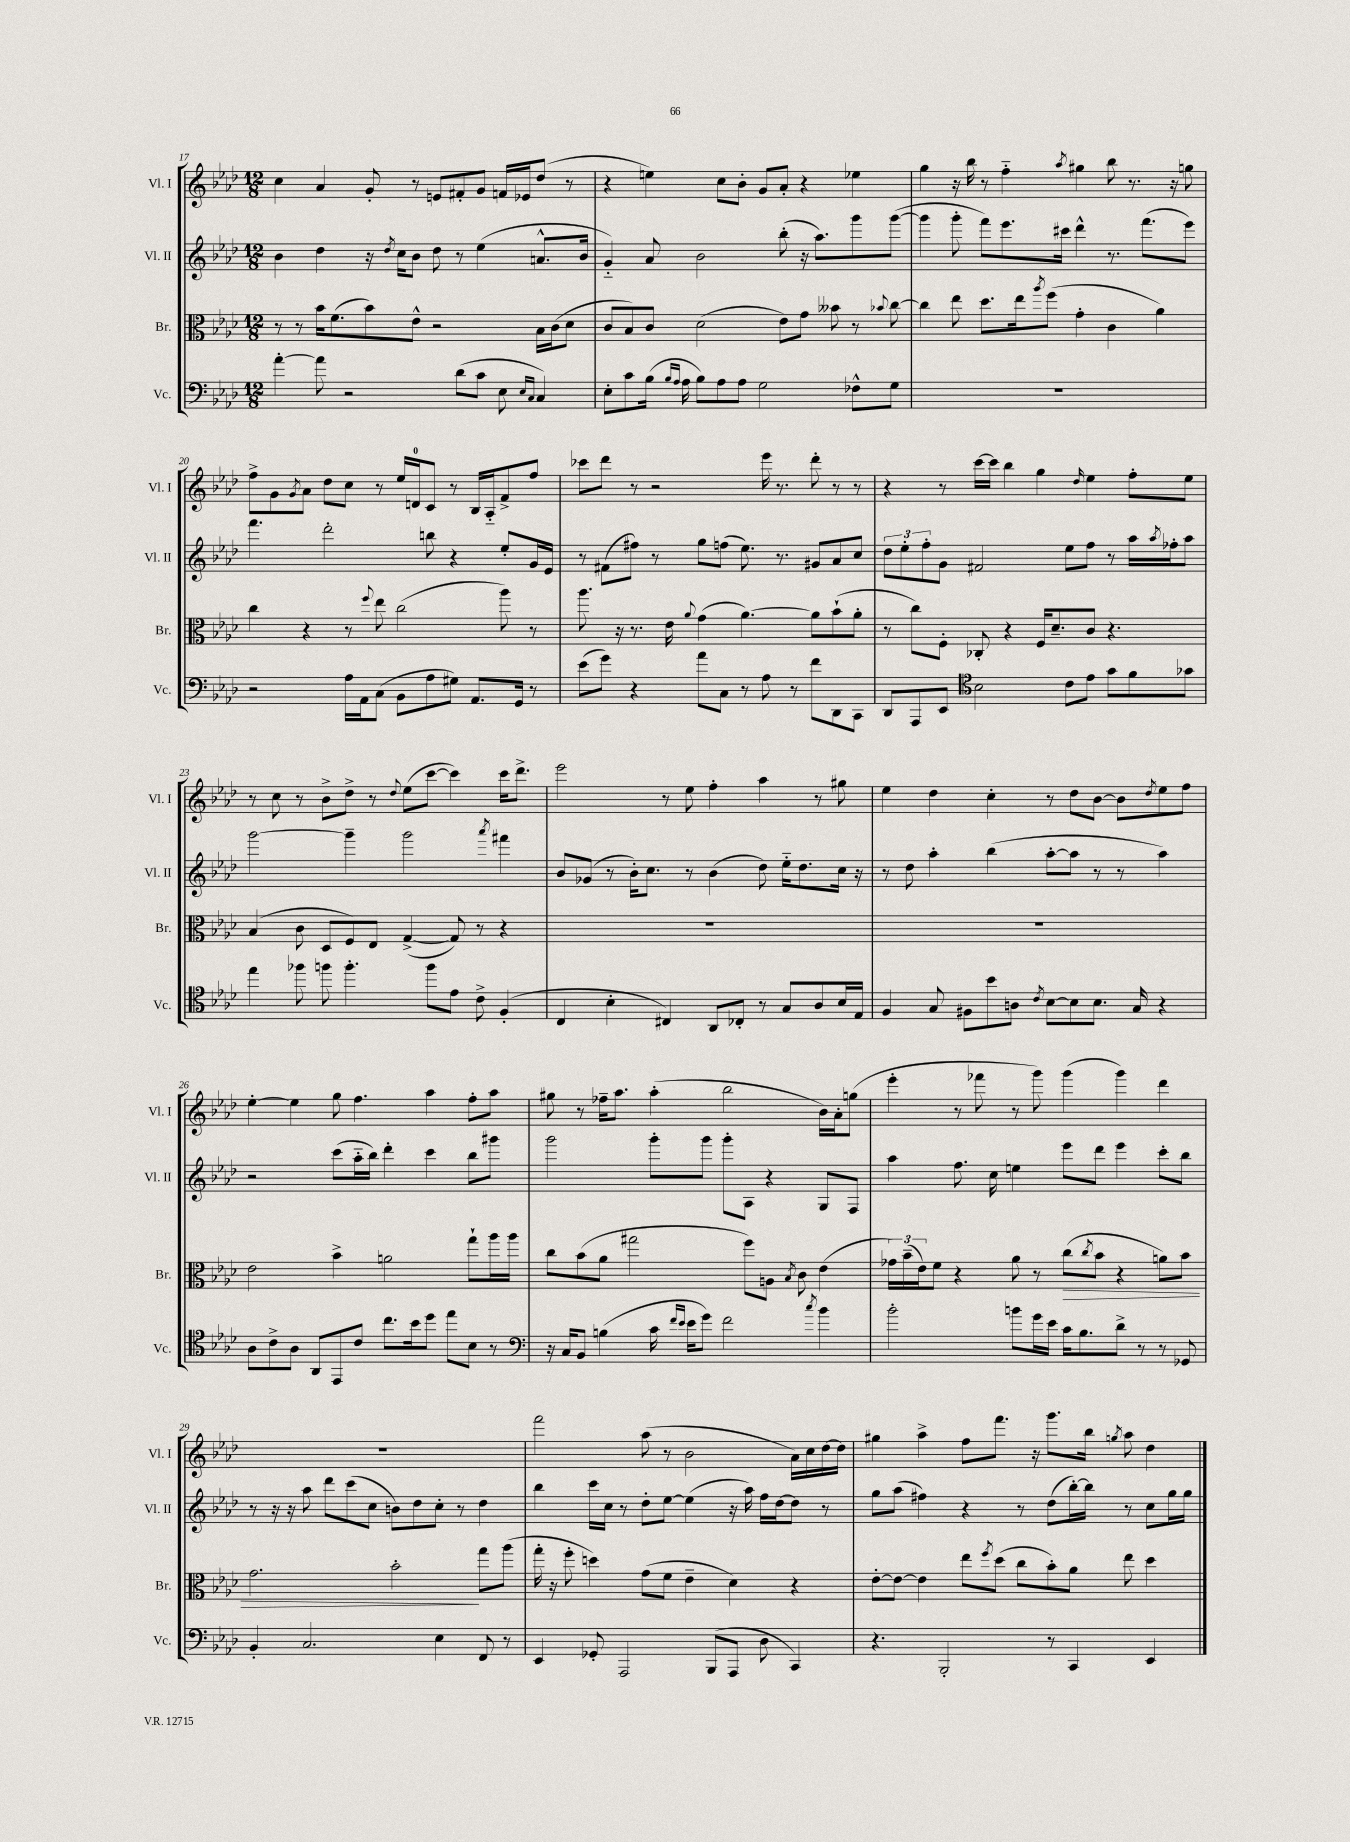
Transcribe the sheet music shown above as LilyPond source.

<<
\new StaffGroup <<
\new Staff = "s0" \with { instrumentName = "Vl. I" shortInstrumentName = "Vl. I" } {
    \clef treble \key aes \major \numericTimeSignature \time 12/8
    c''4 aes'4 g'8-. r8 e'8 fis'8-. g'8 f'16 ees'16 des''8( r8 |
    r4 e''4) c''8 bes'8-. g'8 aes'8-. r4 ees''4 |
    g''4 r16 bes''16 r8 f''4-_ \acciaccatura { aes''8 } gis''4 bes''8 r8. r16 g''8 |
    f''8-> g'8 \acciaccatura { g'8 } aes'8 des''8 c''8 r8 ees''16 d'16-0 c'8 r8 bes16 aes16-_ f'8-> f''8 |
    ces'''8 des'''8 r8 r2 ees'''16 r8. des'''8-. r8 r8 |
    r4 r8 c'''16~ c'''16 bes''4 g''4 \grace { des''16 } ees''4 f''8-. ees''8 |
    r8 c''8 r8 bes'8-> des''8-> r8 \appoggiatura { des''8 } ees''8( c'''8~ c'''4) c'''16 des'''8.-> |
    ees'''2 r8 ees''8 f''4-. aes''4 r8 gis''8 |
    ees''4 des''4 c''4-. r8 des''8 bes'8~ bes'8 \acciaccatura { des''8 } ees''8 f''8 |
    ees''4~-. ees''4 g''8 f''4. aes''4 f''8-. aes''8 |
    gis''8 r8 fes''16-- aes''8. aes''4-.( bes''2 bes'16) aes'16-. g''8( |
    ees'''4-. r8 fes'''8 r8 g'''8) g'''4( g'''4) des'''4 |
    R1. |
    f'''2 aes''8( r8 bes'2 aes'16) c''16 des''16~ des''16 |
    gis''4 aes''4-> f''8 f'''8. r16 g'''8. bes''16 \acciaccatura { g''8 } aes''8 des''4 \bar "|." |
}
\new Staff = "s1" \with { instrumentName = "Vl. II" shortInstrumentName = "Vl. II" } {
    \clef treble \key aes \major \numericTimeSignature \time 12/8
    bes'4 des''4 r16 \acciaccatura { des''8 } c''16 bes'8 des''8 r8 ees''4( a'8.-^ bes'16 |
    g'4-_) aes'8 bes'2 bes''8-.( r16 aes''8.) g'''8 g'''8~( |
    g'''4 g'''8-. f'''8) ees'''8. cis'''16 des'''4-^ r8. f'''8.( ees'''8) |
    f'''4. des'''2-. b''8 r4 ees''8-. g'16 ees'16 |
    r8 fis'8( fis''8) r8 g''8 f''8( ees''8.) r8. gis'8 aes'8 c''8 |
    \tuplet 3/2 { des''8 ees''8-. f''8-. } g'8 fis'2 ees''8 f''8 r8 aes''16 \acciaccatura { aes''8 } fes''16-. aes''8 |
    g'''2~ g'''4-- g'''2 \acciaccatura { aes'''8 } fis'''4 |
    bes'8 ges'8( r8 bes'16-.) c''8. r8 bes'4( des''8) ees''16-_ des''8. c''16 r16 |
    r8 des''8 aes''4-. bes''4( aes''8~-. aes''8 r8 r8 aes''4) |
    r2 c'''8( aes''16-_ bes''16) des'''4-. c'''4 bes''8 gis'''8 |
    g'''2 g'''8-. g'''8 g'''8-. aes8 r4 g8 f8 |
    aes''4 f''8. c''16 e''4 ees'''8 des'''8 ees'''4 c'''8-. bes''8 |
    r8 r16 r16 aes''8 des'''8 c'''8( c''8 b'8) des''8 c''8-. r8 des''4 |
    bes''4 c'''16 c''16 r8 des''8-. ees''8~ ees''4( r16 aes''16) f''16 des''16~ des''8 r8 |
    g''8 aes''8( fis''4) r4 r8 des''8( bes''16~-.) bes''16 r8 c''8 g''16 g''16 \bar "|." |
}
\new Staff = "s2" \with { instrumentName = "Br." shortInstrumentName = "Br." } {
    \clef alto \key aes \major \numericTimeSignature \time 12/8
    r8 r8 bes'16 f'8.( bes'8) ees'8-^ r2 bes16 c'16( des'8 |
    c'8 bes8) c'8 des'2( ees'8) g'8 beses'8 r8 \appoggiatura { bes'8 } c''8~ |
    c''4 ees''8 des''8. ees''16 \acciaccatura { aes''8 } f''8( g'4-. c'4 aes'4) |
    c''4 r4 r8 \appoggiatura { f''8 } ees''8 c''2( aes''8) r8 |
    aes''8. r16 r8. ees'16 \appoggiatura { aes'8 } g'4( aes'4.~) aes'8 bes'8-!( aes'8-. |
    r8 c''8) f8-. ces8-. r4 f16 des'8.-- c'8 r4. |
    bes4( c'8 des8 f8) ees8 g4~->( g8) r8 r4 |
    R1. |
    R1. |
    ees'2 bes'4-> a'2 g''8-! aes''16 aes''16 |
    c''8 bes'8( aes'8 gis''2 f''8) a8 \acciaccatura { bes8 } c'8 ees'4( |
    \tuplet 3/2 { ges'16) bes'16--( ees'16) } f'8 r4 aes'8 r8 c''8\>( \acciaccatura { c''8 } bes'8 r4 a'8) bes'8 |
    g'2. bes'2-.\! g''8 aes''8( |
    g''16-. r16 f''8-. d''4) g'8( f'8 ees'4-- des'4) r4 |
    ees'8~-. ees'8~ ees'4 ees''8 \acciaccatura { f''8 } des''8( c''8 bes'8-.) aes'8 ees''8 des''4 \bar "|." |
}
\new Staff = "s3" \with { instrumentName = "Vc." shortInstrumentName = "Vc." } {
    \clef bass \key aes \major \numericTimeSignature \time 12/8
    aes'4~-. aes'8 r2 des'8( c'8 ees8 \grace { ees16 c16 } c4) |
    ees8-. c'8 bes16( \grace { bes16 aes16 } aes16 bes8) aes8 aes8 g2 fes8-^ g8 |
    R1. |
    r2 aes16 aes,16 c8( bes,8 aes8 gis8) aes,8. g,16 r8 |
    ees'8( g'8) r4 aes'8 c8 r8 aes8 r8 f'8 des,8 c,8 |
    des,8 aes,,8 ees,8 \clef tenor bes2 c'8 ees'8 g'8 f'8 ges'8 |
    ees''4 fes''8 f''8 f''4.-. f''8 ees'8 c'8-> f4-.( |
    c4 bes4-. cis4) aes,8 ces8-. r8 g8 aes8 bes16 ees16 |
    f4 g8 fis8 bes'8 a8 \acciaccatura { c'8 } bes8~ bes8 bes8. g16 r4 |
    aes8 c'8-> aes8 aes,8 ees,8 c'8 c''8. bes'16 des''8 ees''8 bes8 r8 |
    \clef bass r16 c16 bes,8 b4( c'16 \grace { f'16 ees'16 } ees'16 g'8) f'2 \acciaccatura { c''8 } bes'4 |
    bes'2-. b'8 g'16 ees'16 c'16 bes8. des'8-> r8 r8 ges,8 |
    bes,4-. c2. ees4 f,8 r8 |
    ees,4 ges,8-. aes,,2 bes,,8( aes,,8 des8 c,4) |
    r4. bes,,2-. r8 c,4 ees,4 \bar "|." |
}
>>
>>
\layout { \context { \Score currentBarNumber = #17 } }
